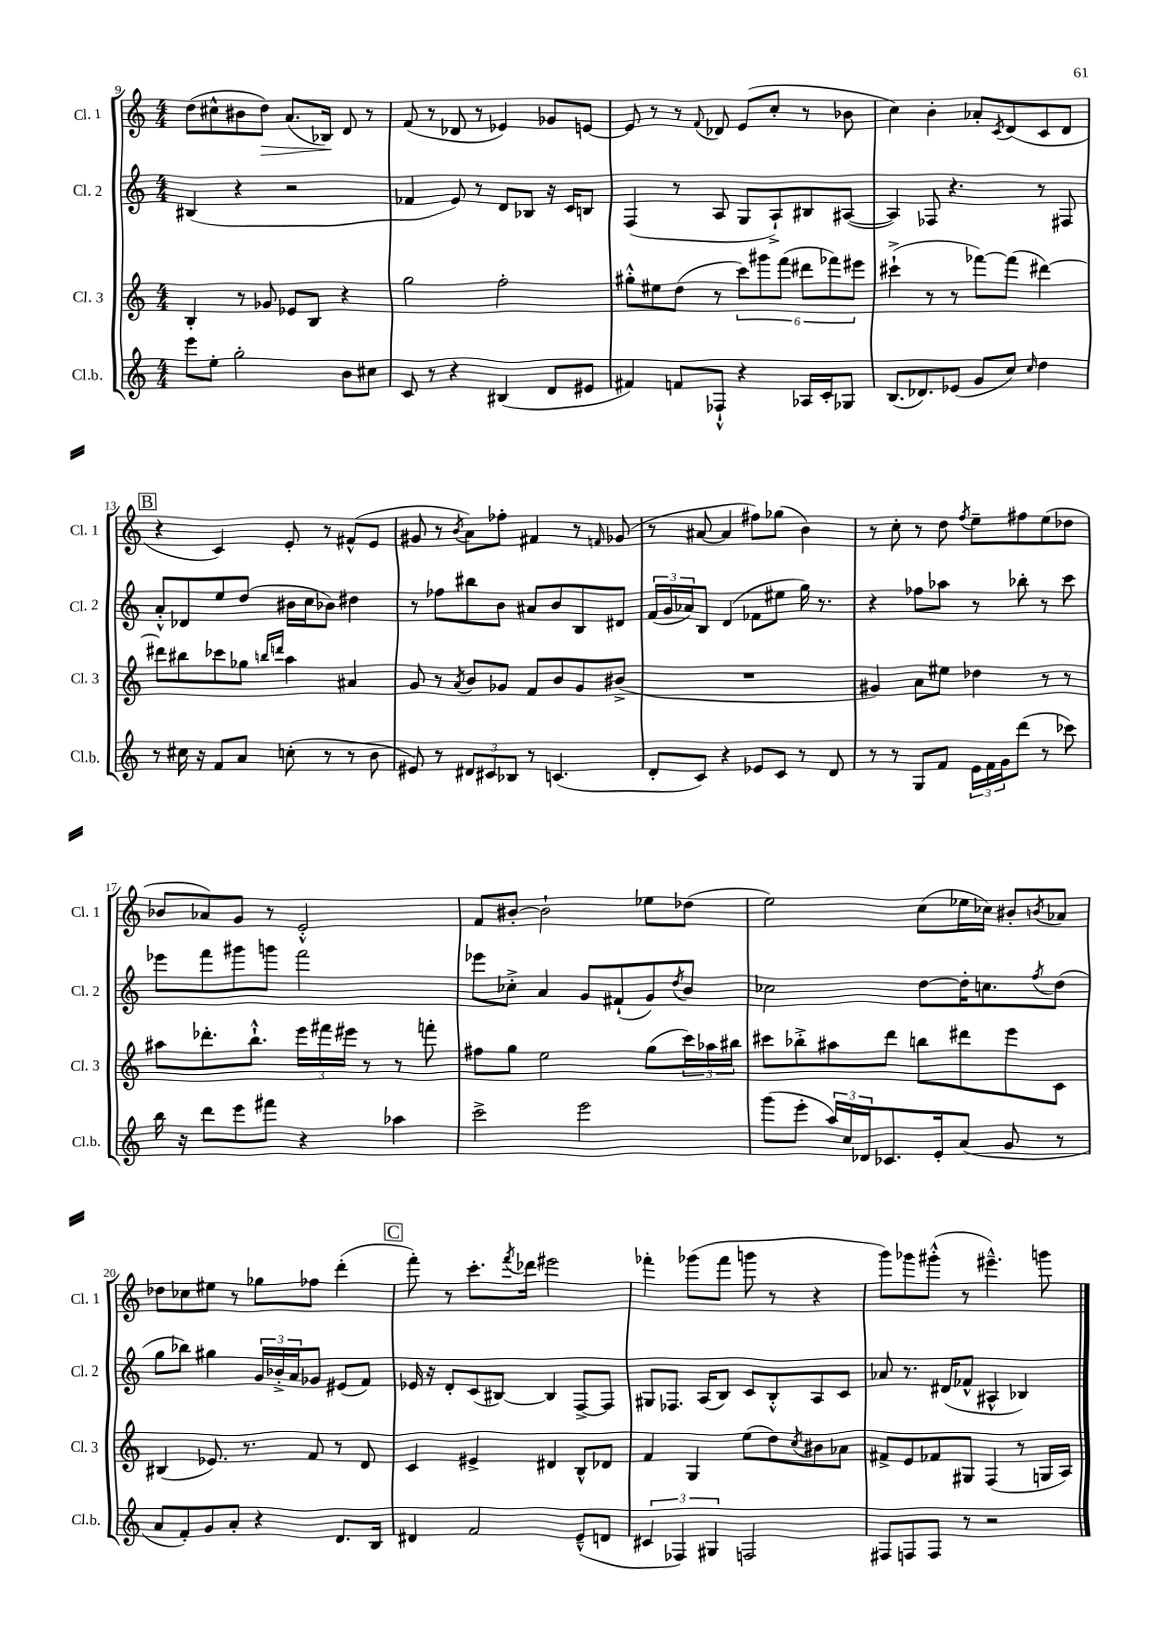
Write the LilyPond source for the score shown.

<<
\new StaffGroup <<
\new Staff = "s0" \with { instrumentName = "Cl. 1" shortInstrumentName = "Cl. 1" } {
    \clef treble \key c \major \numericTimeSignature \time 4/4
    d''8( cis''8-^ bis'8 d''8\>) a'8.( bes16\!) d'8 r8 |
    f'8( r8 des'8 r8 ees'4) ges'8 e'8~ |
    e'8 r8 r8 \appoggiatura { f'8 } des'8 e'8( c''8-. r8 bes'8 |
    c''4) b'4-. aes'8-. \acciaccatura { c'8 } d'8( c'8 d'8 |
    \mark \markup { \box "B" } r4 c'4) e'8-. r8 fis'8-^( e'8 |
    gis'8 r8 \acciaccatura { b'8 } a'8) fes''8-. fis'4 r8 \grace { f'16 } ges'8( |
    r8 ais'8~ ais'4 fis''8) ges''8( b'4) |
    r8 c''8-. r8 d''8 \acciaccatura { f''8 } e''8-- fis''8 e''8( des''8 |
    bes'8 aes'8) g'8 r8 e'2-.-^ |
    f'8 bis'8~-. bis'2-! ees''8 des''8( |
    e''2) c''8( ees''16 ces''16) bis'8-. \acciaccatura { b'8 } aes'8 |
    des''8 ces''8 eis''8 r8 ges''8 fes''8 d'''4-.( |
    \mark \markup { \box "C" } f'''8-.) r8 c'''8.-. \acciaccatura { f'''8 } des'''16 eis'''2 |
    fes'''4-. ges'''8( fes'''8 g'''8 r8 r4 |
    g'''8) ges'''8 gis'''8-.-^( r8 eis'''4.---^) g'''8 \bar "|." |
}
\new Staff = "s1" \with { instrumentName = "Cl. 2" shortInstrumentName = "Cl. 2" } {
    \clef treble \key c \major \numericTimeSignature \time 4/4
    bis4( r4 r2 |
    fes'4 e'8) r8 d'8 bes8 r16 c'16 b8 |
    f4( r8 a8 g8 a8-!->) bis8 ais8~( |
    ais4) fes8 r4. r8 fis8 |
    \mark \markup { \box "B" } a'8-.-^ des'8 e''8 d''8( bis'16 c''16 bes'8) dis''4 |
    r8 fes''8 bis''8 b'8 ais'8 b'8 b8 dis'8 |
    \tuplet 3/2 { f'16( g'16 aes'16) } b8 d'4( fes'8 eis''8 g''16) r8. |
    r4 fes''8 aes''8 r8 bes''8-. r8 c'''8 |
    ees'''8 f'''8 gis'''8 g'''8 f'''2 |
    ees'''8 ces''8-.-> a'4 g'8 fis'8-!( g'8) \acciaccatura { d''8 } b'8 |
    ces''2 d''8~ d''16-. c''8. \acciaccatura { f''8 } d''8( |
    g''8 bes''8) gis''4 \tuplet 3/2 { g'16 bes'16-.-> a'16 } ges'8 eis'8( f'8) |
    \mark \markup { \box "C" } ees'16 r16 d'8-. c'8( bis8~) bis4 f8~-> f8 |
    gis8 fes8. a16( b8) c'8 b8-.-^ a8 c'8 |
    aes'8 r8. dis'16( fes'8-^ ais4-^ bes4) \bar "|." |
}
\new Staff = "s2" \with { instrumentName = "Cl. 3" shortInstrumentName = "Cl. 3" } {
    \clef treble \key c \major \numericTimeSignature \time 4/4
    b4-. r8 ges'8 ees'8 b8 r4 |
    g''2 f''2-. |
    gis''8-.-^ eis''8 d''8( r8 \tuplet 6/4 { c'''8) gis'''8 f'''8( dis'''8 fes'''8) eis'''8 } |
    cis'''4-!->( r8 r8 fes'''8~) fes'''8( dis'''4~) |
    \mark \markup { \box "B" } dis'''8 bis''8 ces'''8 ges''8 \grace { b''16 d'''16 } a''4 ais'4 |
    g'8 r8 \acciaccatura { a'8 } b'8 ges'8 f'8 b'8 ges'8 bis'8->( |
    R1 |
    gis'4) a'8 eis''8 des''4 r8 r8 |
    ais''8 des'''8.-. b''8.-!-^ \tuplet 3/2 { e'''16 fis'''16 eis'''16 } r8 r8 f'''8-. |
    fis''8 g''8 e''2 g''8( \tuplet 3/2 { c'''16) aes''16 bis''16 } |
    cis'''8 bes''8-.-> ais''8 d'''8 b''8 dis'''8 e'''8 c'8 |
    bis4( ees'8.) r8. f'8 r8 d'8 |
    \mark \markup { \box "C" } c'4 eis'4-> dis'4 b8-^ des'8 |
    f'4 g4 e''8( d''8) \acciaccatura { c''8 } bis'8 aes'8 |
    fis'8-> e'8 fes'8 gis8 f4( r8 g16 a16) \bar "|." |
}
\new Staff = "s3" \with { instrumentName = "Cl.b." shortInstrumentName = "Cl.b." } {
    \clef treble \key c \major \numericTimeSignature \time 4/4
    e'''8 e''8-. g''2-. b'8 cis''8 |
    c'8 r8 r4 bis4( d'8 eis'8 |
    fis'4) f'8 fes8-!-^ r4 aes16 c'16-. ges8 |
    b8.( des'8.) ees'8( g'8 c''8) \grace { c''16 } d''4 |
    \mark \markup { \box "B" } r8 cis''16 r16 f'8 a'8 c''8-.( r8 r8 b'8 |
    eis'8) r8 \tuplet 3/2 { dis'8 cis'8 bes8 } r8 c'4.( |
    d'8-. c'8) r4 ees'8 c'8 r8 d'8 |
    r8 r8 g8 f'8 \tuplet 3/2 { e'16 f'16 g'16 } d'''8( r8 ces'''8) |
    b''16 r16 d'''8 e'''8 fis'''8 r4 aes''4 |
    c'''2-> e'''2 |
    g'''8( e'''8-. \tuplet 3/2 { a''16) c''16 des'16 } ces'8. e'16-. a'8( g'8 r8 |
    a'8 f'8-.) g'8 a'8-. r4 d'8. b16 |
    \mark \markup { \box "C" } dis'4 f'2 e'8---^( d'8 |
    \tuplet 3/2 { cis'4 fes4) gis4 } f2 |
    fis8 f8 f8 r8 r2 \bar "|." |
}
>>
>>
\layout { \context { \Score currentBarNumber = #9 } }
